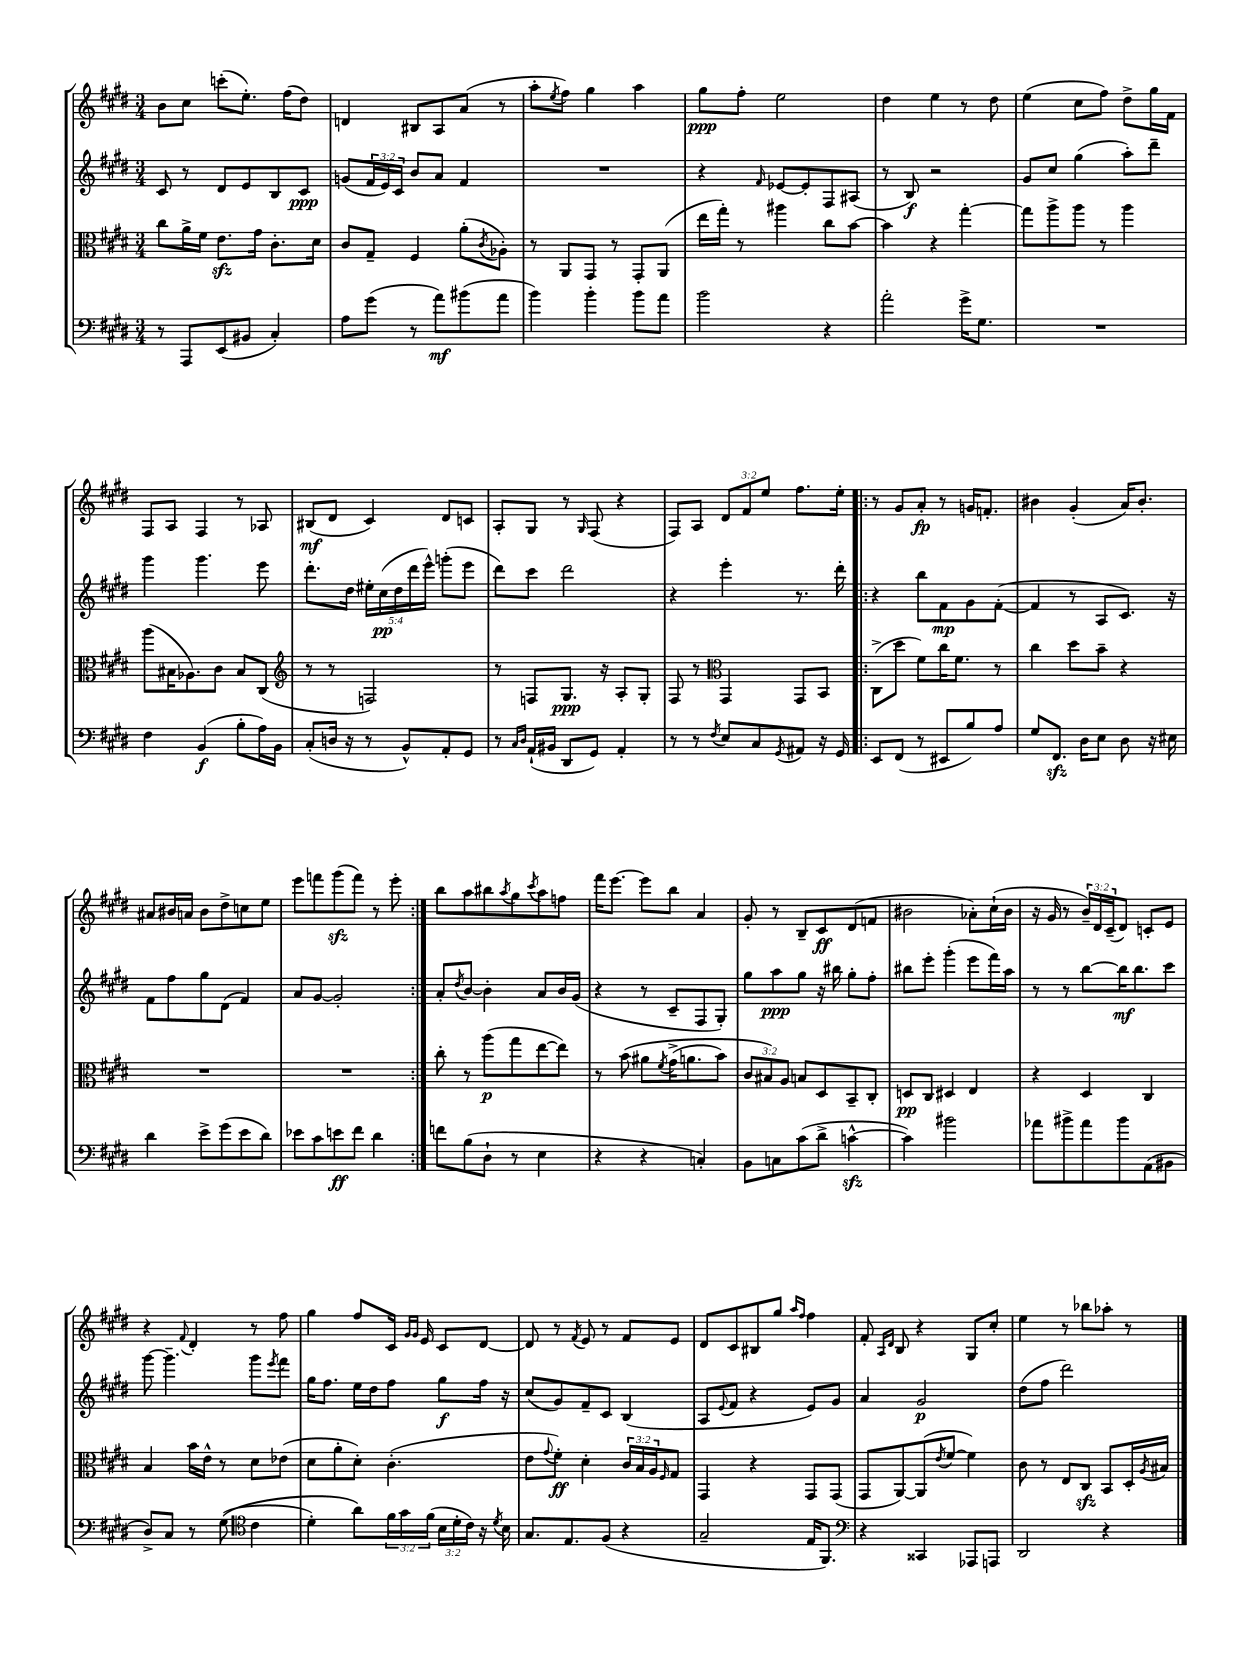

**kern	**kern	**kern	**kern
*staff4	*staff3	*staff2	*staff1
*clefF4	*clefC3	*clefG2	*clefG2
*k[f#c#g#d#]	*k[f#c#g#d#]	*k[f#c#g#d#]	*k[f#c#g#d#]
*M3/4	*M3/4	*M3/4	*M3/4
8r	8cc#	8c#	8b
8AAA	16a^	8r	8cc#
.	16f#	.	.
(8EE	8.e	8d#	(8ccc'
8BB#	.	8e	8.ee')
.	16g#	.	.
4C#')	8.c#'	8B	.
.	.	.	(16ff#
.	.	8c#	8dd#)
.	16d#	.	.
=	=	=	=
8A	8c#	(8g	4d
(8g#	8G#~	24f#	.
.	.	24e)	.
.	.	24c#	.
8r	4F#	8b	8B#
8a)	.	8a	8A
(8b#	(8a'	4f#	(8a
.	8qc#	.	.
8a	8A-')	.	8r
=	=	=	=
4b)	8r	2.r	8aa'
.	.	.	8qee
.	8AA	.	8ff#)
4b'	8GG#	.	4gg#
.	8r	.	.
8b	8GG#'	.	4aa
8a	(8AA	.	.
=	=	=	=
2b	16ee	4r	8gg#
.	16gg#')	.	.
.	8r	.	8ff#'
.	.	16qqf#	.
.	4aa#	[8e-	2ee
.	.	8e-']	.
4r	8cc#	8F#	.
.	[8b	(8A#	.
=	=	=	=
2a'	4b]	8r	4dd#
.	.	8B)	.
.	4r	2r	4ee
16g#^	[4gg#'	.	8r
8.G#	.	.	.
.	.	.	8dd#
=	=	=	=
2.r	8gg#]	8g#	(4ee
.	8aa^	8cc#	.
.	8aa	(4gg#	8cc#
.	8r	.	8ff#)
.	4aa	8aa')	8dd#^
.	.	8ddd#~	16gg#
.	.	.	16f#
=	=	=	=
4F#	(8aa	4ggg#	8F#
.	16B#	.	8A
.	8.A-)	.	.
(4BB	.	4.ggg#	4F#
.	8c#	.	.
8B'	8B#	.	8r
16A)	(8C#	8eee	8A-
16BB	.	.	.
=	=	=	=
*	*clefG2	*	*
(8C#'	8r	8.ddd#'	(8B#
16D	8r	.	8d#
16r	.	16dd#	.
8r	2F)	20ee#'	4c#)
.	.	(20cc#	.
.	.	20dd#	.
8BB^^)	.	.	.
.	.	20ddd#	.
.	.	20eee^^)	.
8AA'	.	(8ggg'	8d#
8GG#	.	8eee	8c
=	=	=	=
8r	8r	8ddd#)	8A'
16qqC#	.	.	.
16qqD#	.	.	.
(16AA`	8F	8ccc#	8G#
16BB#	.	.	.
8DD#	8.G#	2ddd#	8r
.	.	.	16qqG#
8GG#)	.	.	(8F#
.	16r	.	.
4AA'	8A'	.	4r
.	8G#'	.	.
=	=	=	=
8r	8F#	4r	8F#)
8r	8r	.	8A
*	*clefC3	*	*
8qF#	.	.	.
8E	4GG#	4eee'	12d#
.	.	.	12f#
8C#	.	.	.
.	.	.	12ee
8qGG#	.	.	.
8AA#	8GG#	8.r	8.ff#
16r	8BB	.	.
16GG#	.	16ddd#'	16ee'
=!|:	=!|:	=!|:	=!|:
8EE	(8C#^	4r	8r
(8FF#	8dd#	.	8g#
8r	8f#)	8bb	8a'
8EE#	16cc#	8f#	8r
.	8.f#	.	.
8B)	.	8g#	16g
.	.	.	8.f'
8A	8r	([8f#'	.
=	=	=	=
8G#	4cc#	4f#]	4b#
8.FF#	.	.	.
.	8dd#	8r	(4g#'
16D#	.	.	.
8E	8b~	8A	.
8D#	4r	8.c#)	16a)
.	.	.	8.b#'
16r	.	.	.
16E#	.	16r	.
=	=	=	=
4d#	2.r	8f#	8a#
.	.	8ff#	16b#
.	.	.	16a
8e^	.	8gg#	8b#
(8g#	.	(8d#	8dd#^
8e	.	4f#)	8cc
8d#)	.	.	8ee
=	=	=	=
8e-	2.r	8a	8eee
8c#	.	[8g#	8fff
8e	.	2g#']	(8ggg#
8f#	.	.	8fff)
4d#	.	.	8r
.	.	.	8eee'
=:|!	=:|!	=:|!	=:|!
8f	8cc#'	8a'	8bb
.	.	8qdd#	.
(8B	8r	[8b	8aa
8D#`	(8aa	4b']	8bb#
.	.	.	8qaa
8r	8gg#	.	8gg#
.	.	.	8qccc#
4E	[8ee	8a	8aa
.	8ee])	16b	8ff
.	.	(16g#	.
=	=	=	=
4r	8r	4r	16fff#
.	.	.	[8.eee
.	&(8b	.	.
4r	8a#	8r	8eee]
.	8qf#	.	.
.	(16g#^	8c#~	8bb
.	8.a	.	.
4C')	.	8F#	4a
.	8b)	8G#')	.
=	=	=	=
8BB	12c#	8gg#	8g#'
.	12B#&)	.	.
8C	.	8aa	8r
.	12A	.	.
(8c#	8B	8gg#	8B~
8d#^	8D#	16r	8c#
.	.	16bb#	.
[4c^^	8BB~	8gg#'	(8d#
.	8C#'	8ff#'	8f
=	=	=	=
4c])	8D	8bb#	2b#
.	8C#	8eee'	.
2b#	4D#	(4ggg#'	.
.	4E	8eee	8a-')
.	.	16fff#)	(16cc#`
.	.	16aa	16b#
=	=	=	=
8a-	4r	8r	16r
.	.	.	16g#
8b#^	.	8r	8r
8a-	4D#	[8bb	24b~)
.	.	.	24d#
.	.	.	(24c#~
8b#	.	16bb]	8d#)
.	.	8.bb	.
(8AA	4C#	.	8c'
8BB#	.	8ccc#	8e
=	=	=	=
8D#^)	4B	[8ggg#	4r
8C#	.	4.ggg#~]	.
.	.	.	8qqf#
8r	16b	.	4d#'
.	16e^^	.	.
&((8G#	8r	.	.
*clefC4	*	*	*
4c#	8d#	8ggg#	8r
.	.	8qeee	.
.	(8e-	8fff#	8ff#
=	=	=	=
4d#')	8d#	16gg#	4gg#
.	.	8.ff#	.
.	8a'	.	.
8a&)	8d#')	16ee	8ff#
.	.	16dd#	.
24f#	(4.c#'	8ff#	16c#
24g#	.	.	.
.	.	.	16qqg#
.	.	.	16qqg#
.	.	.	16e
(24f#	.	.	.
24B	.	8gg#	8c#
24d#'	.	.	.
24c#)	.	.	.
16r	.	16ff#	[8d#
8qd#	.	.	.
16B	.	16r	.
=	=	=	=
8.G#	8e	(8cc#	8d#]
.	8qqg#	.	.
.	8f#')	8g#)	8r
8.E	.	.	.
.	.	.	8qf#
.	4d#'	8f#~	8e
(8F#	.	8c#	8r
4r	24c#	(4B	8f#
.	24B	.	.
.	24A	.	.
.	16qqF#	.	.
.	8G#	.	8e
=	=	=	=
2G#~	4GG#	8A	8d#
.	.	8qqe	.
.	.	8f#	8c#
.	4r	4r	8B#
.	.	.	8gg#
.	.	.	16qqaa
.	.	.	16qqff#
16E	8GG#	8e)	4ff#
8.FF#)	.	.	.
.	(8GG#	8g#	.
=	=	=	=
*clefF4	*	*	*
4r	8GG#	4a	8f#'
.	.	.	16qqA
.	.	.	16qqd#
.	[8AA)	.	8B
4CC##	(8AA]	2g#	4r
.	8qe	.	.
.	[8f#	.	.
8AAA-	4f#])	.	8G#
8AAA	.	.	8cc#'
=	=	=	=
2DD#	8c#	(8dd#	4ee
.	8r	8ff#	.
.	8E	2ddd#)	8r
.	8C#	.	8bb-
4r	8BB	.	8aa-'
.	16D#'	.	8r
.	8qA	.	.
.	16B#	.	.
==	==	==	==
*-	*-	*-	*-
